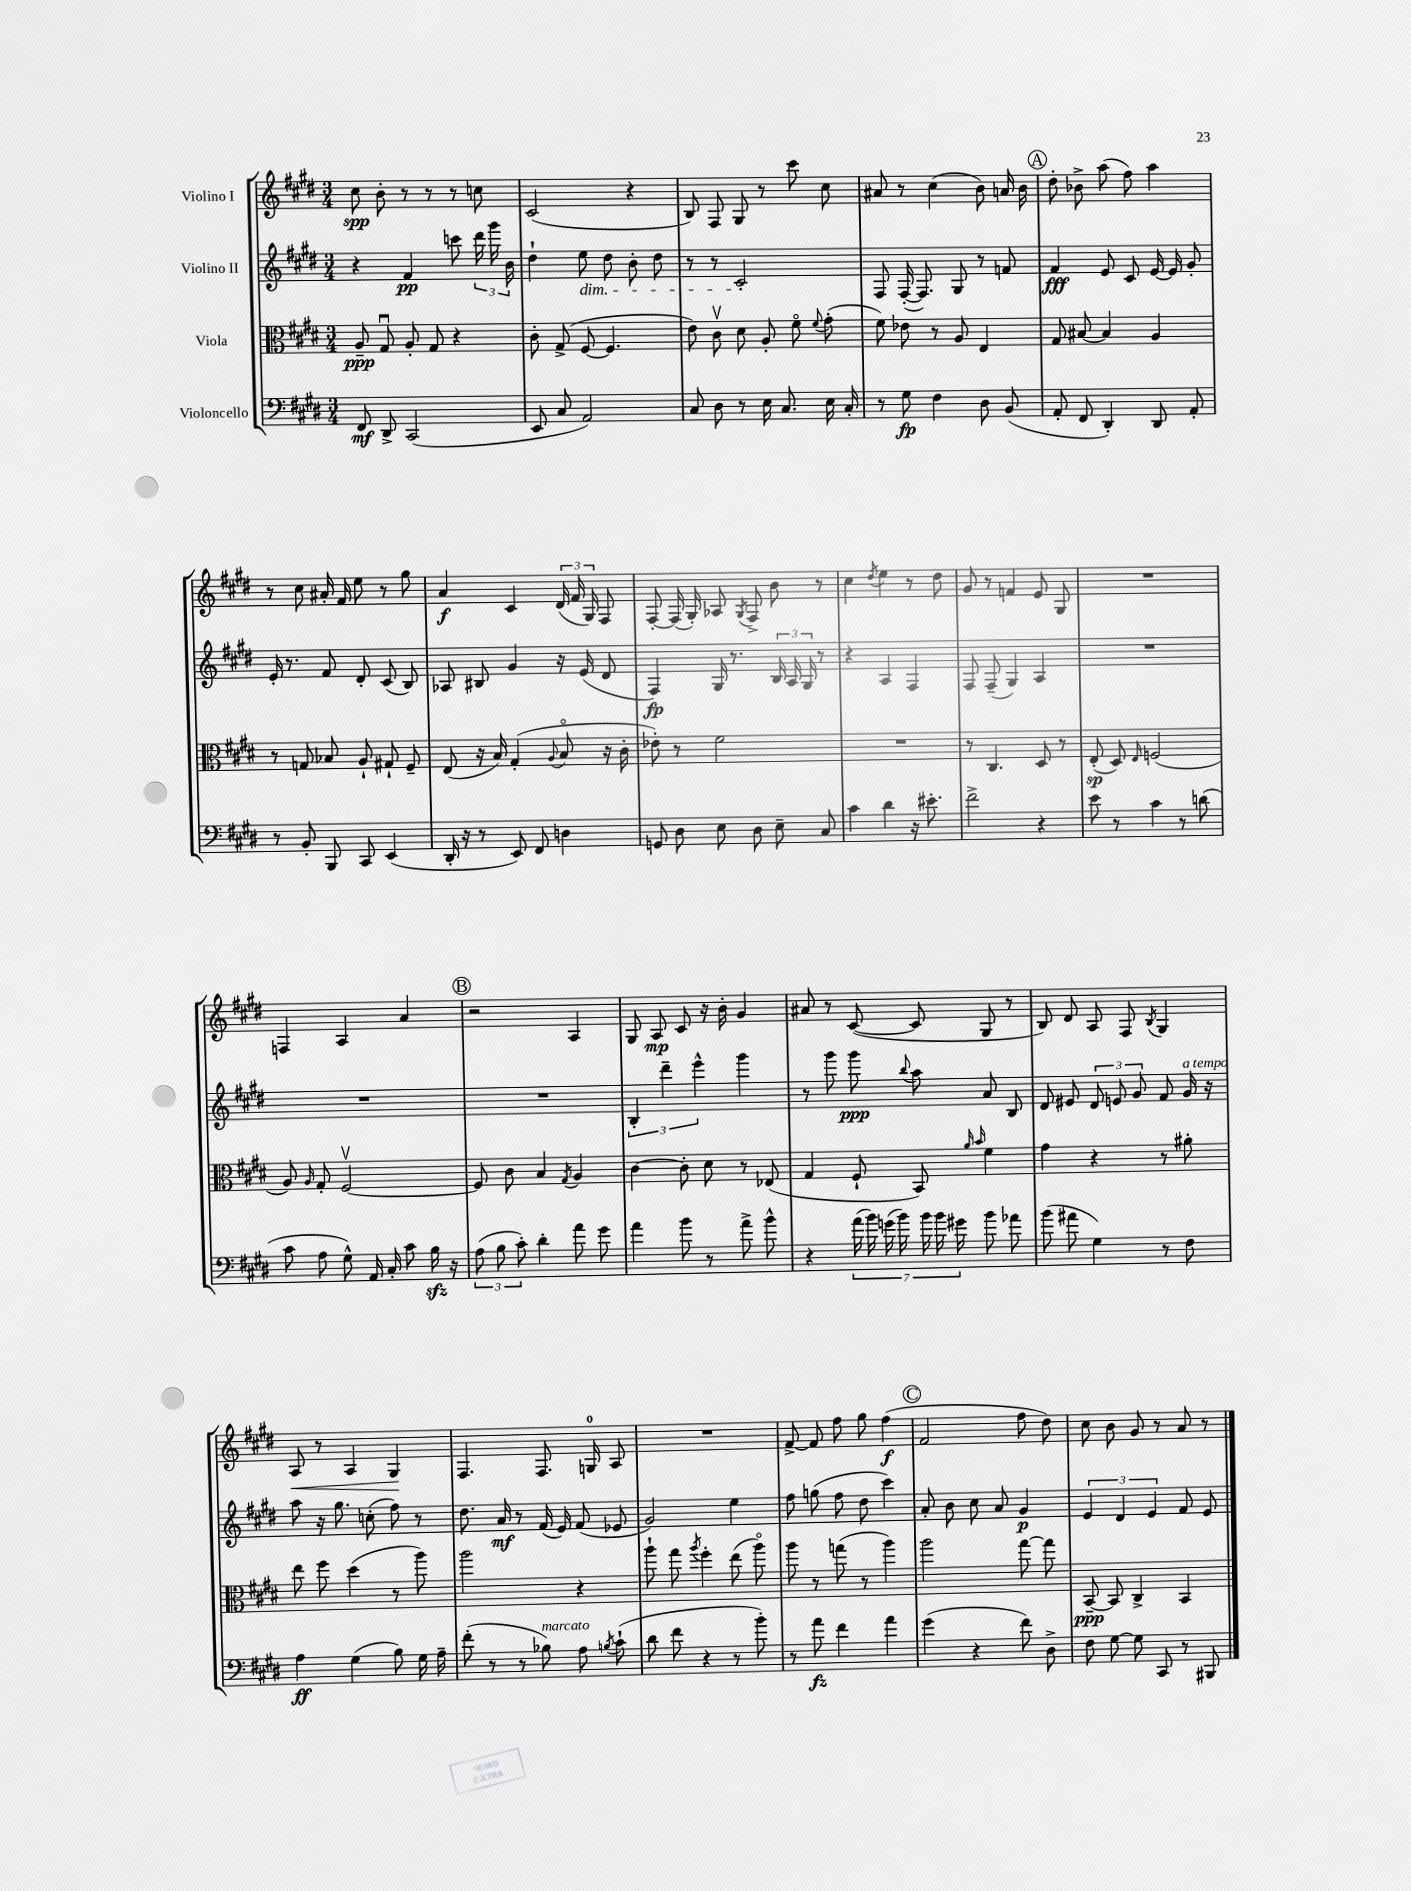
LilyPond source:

<<
\new StaffGroup <<
\new Staff = "s0" \with { instrumentName = "Violino I" } {
    \clef treble \key e \major \numericTimeSignature \time 3/4
    \autoBeamOff cis''8\spp b'8-. r8 r8 r8 c''8 |
    cis'2( r4 |
    b8) fis8 gis8 r8 cis'''8 cis''8 |
    ais'8 r8 cis''4( b'8) a'16 b'16 |
    \mark \markup { \circle "A" } dis''8-. bes'8-> a''8( fis''8) a''4 |
    r8 cis''8 ais'16-. fis'16 e''8 r8 gis''8 |
    a'4\f cis'4 \tuplet 3/2 { dis'16( fis'16 gis16) } fis8 |
    fis8~-. fis16( gis16-.) aes8 \acciaccatura { gis8 } fis8-> b'8 r8 |
    cis''4 \acciaccatura { dis''8 } e''4 r8 dis''8 |
    gis'8 r8 f'4 e'8 gis8 |
    R2. |
    f4 a4 a'4 |
    \mark \markup { \circle "B" } r2 a4 |
    gis8 a8\mp cis'8 r16 b'16-. gis'4 |
    ais'8 r8 cis'8~( cis'8 gis8 r8 |
    b8) dis'8 a8 fis8 \acciaccatura { b8 } gis4 |
    a8\< r8 a4 gis4\! |
    fis4. fis8. g16-0 a8 |
    R2. |
    fis'8~-> fis'8 fis''8 gis''8 fis''4\f( |
    \mark \markup { \circle "C" } fis'2 fis''8 dis''8) |
    cis''8 b'8 gis'8 r8 a'8 r8 \bar "|." |
}
\new Staff = "s1" \with { instrumentName = "Violino II" } {
    \clef treble \key e \major \numericTimeSignature \time 3/4
    \autoBeamOff r4 fis'4\pp c'''8 \tuplet 3/2 { dis'''16 gis'''16 b'16 } |
    dis''4-! e''8\dim dis''8 b'8-. dis''8 |
    r8 r8 cis'2-.\! |
    fis8 fis16~-.( fis8.) gis8 r8 f'8 |
    \mark \markup { \circle "A" } fis'4\fff e'8 cis'8 e'16~ e'16 gis'8-. |
    e'16-. r8. fis'8 dis'8-. cis'8( b8) |
    aes8 bis8 gis'4 r16 e'16( dis'8 |
    fis4\fp) gis16 r8. \tuplet 3/2 { b16 a16 gis16 } r8 |
    r4 a4 fis4 |
    fis8 fis8--( gis4) a4 |
    R2. |
    R2. |
    \mark \markup { \circle "B" } R2. |
    \tuplet 3/2 { b4-. dis'''4-- e'''4-^ } gis'''4 |
    r8 gis'''8 gis'''8\ppp \appoggiatura { b''8 } a''8 a'8 b8 |
    dis'8 eis'8 \tuplet 3/2 { dis'8 e'8 gis'8 } fis'8 gis'16^\markup { \italic "a tempo" } r16 |
    a''8 r16 gis''8. c''8-.( fis''8) r8 |
    dis''8. a'16\mf r8 fis'16( e'16) fis'8( ees'8 |
    gis'2) e''4 |
    fis''8 g''8( fis''8 dis''8 cis'''4) |
    \mark \markup { \circle "C" } a'8-. b'8 cis''8 a'8 gis'4\p |
    \tuplet 3/2 { e'4 dis'4 e'4 } fis'8 e'8 \bar "|." |
}
\new Staff = "s2" \with { instrumentName = "Viola" } {
    \clef alto \key e \major \numericTimeSignature \time 3/4
    \autoBeamOff a8--\ppp gis8\downbow a8-. gis8 r4 |
    cis'8-. gis8->( fis8~ fis4. |
    e'8) cis'8\upbow dis'8 a8-. fis'8\flageolet \appoggiatura { fis'8 } gis'8-.( |
    fis'8) ees'8 r8 a8 e4 |
    \mark \markup { \circle "A" } gis8 bis8~ bis4 a4 |
    r8 g8 bes8 a8-! gis8-! fis8-- |
    e8( r16 b16) gis4-.( \appoggiatura { a8 } b8\flageolet r16 cis'16-. |
    ees'8-.) r8 fis'2 |
    R2. |
    r8 cis4. dis8 r8 |
    e8-.\sp( dis8) \grace { e16 } f2( |
    a8) \grace { a16 } gis8-. fis2~\upbow |
    \mark \markup { \circle "B" } fis8 cis'8 b4 \acciaccatura { gis8 } a4 |
    cis'4~ cis'8-. dis'8 r8 ees8( |
    gis4 fis8-! b,8) \grace { a'16 b'16 } fis'4 |
    gis'4 r4 r8 ais'8-. |
    e''8 fis''8 dis''4( r8 a''8) |
    a''2 r4 |
    a''8-! gis''8 \acciaccatura { a''8 } fis''4-. e''8( a''8\flageolet) |
    a''8 r8 g''8( r8 a''4) |
    \mark \markup { \circle "C" } a''2 gis''8~ gis''8 |
    b,8~--\ppp b,8 cis4-> b,4 \bar "|." |
}
\new Staff = "s3" \with { instrumentName = "Violoncello" } {
    \clef bass \key e \major \numericTimeSignature \time 3/4
    \autoBeamOff fis,8\mf dis,8-> cis,2( |
    e,8 cis8 a,2) |
    cis8 dis8 r8 e16 cis8. e16 cis16-. |
    r8 gis8\fp fis4 dis8 b,8( |
    \mark \markup { \circle "A" } a,8-. fis,8 dis,4-.) dis,8 a,8-. |
    r8 b,8-. b,,8 cis,8 e,4( |
    dis,16-. r16 r8 e,8) fis,8 d4 |
    g,8 dis8 e8 dis8 e8-- cis8 |
    cis'4 dis'4 r16 eis'8.-. |
    fis'2-> r4 |
    e'8 r8 cis'4 r8 d'8( |
    cis'8 a8 gis8-^) a,16 cis16-. cis'8 b16\sfz r16 |
    \mark \markup { \circle "B" } \tuplet 3/2 { a8( b8 cis'8-.) } dis'4-. a'8 gis'8 |
    a'4 b'8 r8 a'8-> b'8-^ |
    r4 \tuplet 7/4 { a'16( b'16) g'16( b'16) b'16 b'16 gis'16 } b'8 aes'8 |
    b'8( ais'8 gis4) r8 fis8 |
    a4\ff gis4( b8) gis16 a16-- |
    fis'8-.( r8 r8 bes8^\markup { \italic "marcato" }) a8 \acciaccatura { b8 } cis'8-!( |
    dis'8 fis'8 r4 r8 b'8-.) |
    r8 a'8\fz fis'4 a'4 |
    \mark \markup { \circle "C" } gis'4( r4 fis'8) dis8-> |
    fis8 gis8~ gis8 cis,8 r8 bis,,8 \bar "|." |
}
>>
>>
\layout { \context { \Score \remove "Bar_number_engraver" } }
